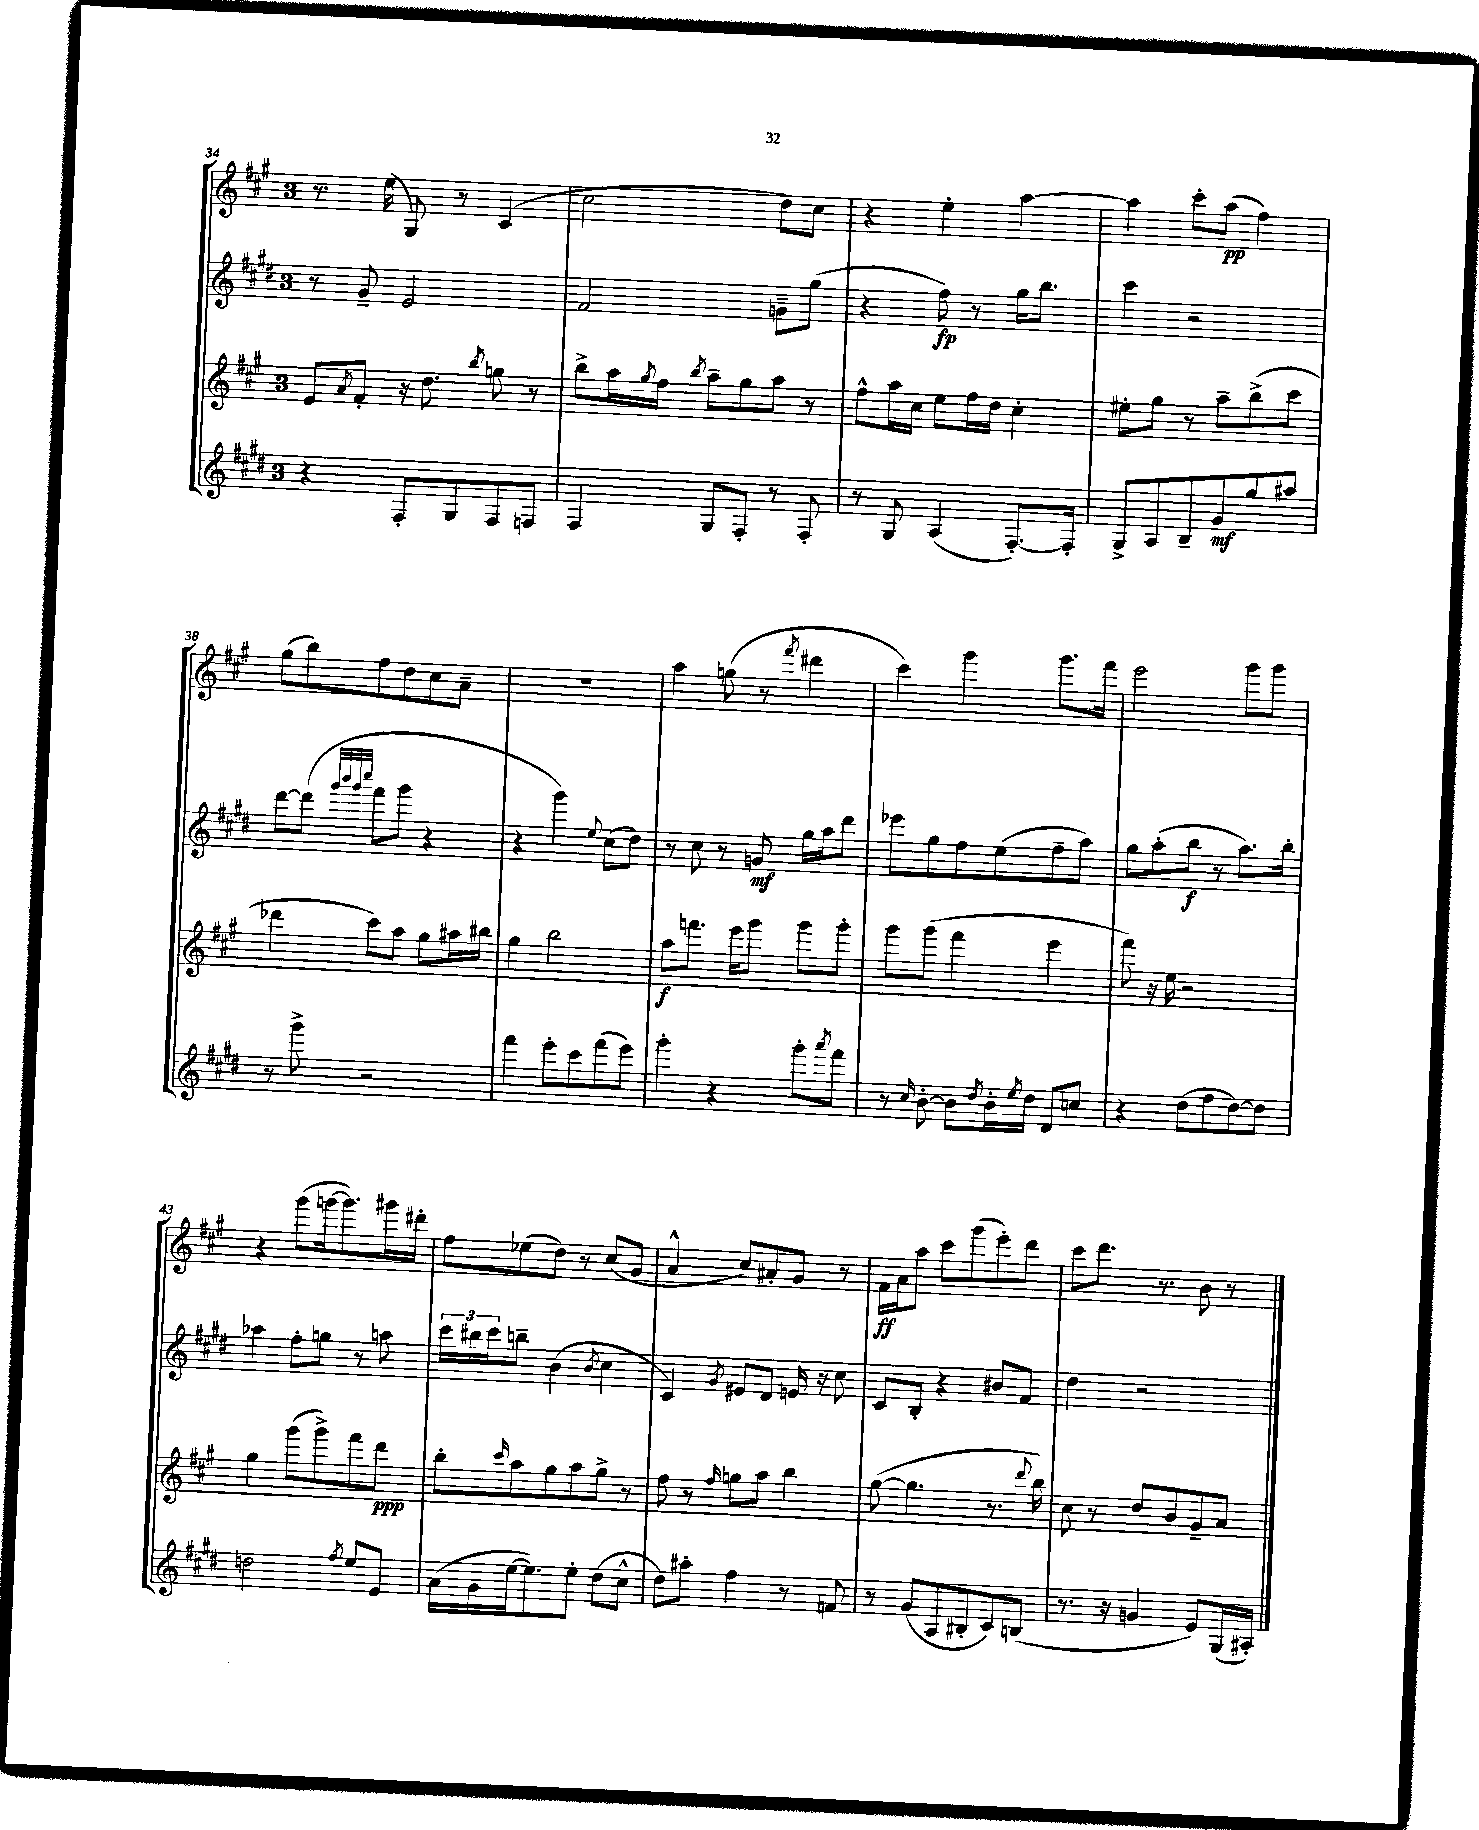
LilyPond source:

<<
\new StaffGroup <<
\new Staff = "s0" {
    \clef treble \key a \major \once \override Staff.TimeSignature.style = #'single-digit \time 3/4
    r8. e''16( gis8) r8 cis'4( |
    cis''2 d''8) cis''8 |
    r4 e''4-. a''4~ |
    a''4 cis'''8-. a''8\pp( fis''4) |
    gis''8( b''8) fis''8 d''8 cis''8 a'8-- |
    R2. |
    a''4 g''8( r8 \acciaccatura { fis'''8 } dis'''4 |
    cis'''4) gis'''4 gis'''8. fis'''16 |
    e'''2 gis'''8 gis'''8 |
    r4 gis'''8( g'''16~ g'''8.) gis'''16 dis'''16-. |
    fis''8 ees''8( d''8) r8 cis''8( gis'8 |
    a'4-^ cis''8) ais'8-. gis'8 r8 |
    fis'16\ff a'16 a''8 cis'''8 gis'''8( e'''8-.) d'''8 |
    cis'''8 d'''8. r8. b'8 r8 \bar "|." |
}
\new Staff = "s1" {
    \clef treble \key e \major \once \override Staff.TimeSignature.style = #'single-digit \time 3/4
    r8 gis'8-- e'2 |
    fis'2 g'8-- gis''8( |
    r4 fis''8\fp) r8 gis''16 b''8. |
    cis'''4 r2 |
    dis'''8~ dis'''8( \grace { gis'''32 b'''32 gis'''32 cis''''32 } fis'''8 gis'''8 r4 |
    r4 gis'''4) \appoggiatura { e''8 } cis''8( dis''8) |
    r8 cis''8 r8 g'8\mf gis''16 a''16 dis'''8 |
    ees'''8 gis''8 fis''8 e''8( fis''8-- a''8) |
    gis''8 a''8-.( b''8\f r8 a''8.) b''16-. |
    aes''4 fis''8-. g''8 r8 a''8 |
    \tuplet 3/2 { cis'''16 bis''16 cis'''16 } b''8-- b'4( \acciaccatura { b'8 } cis''4 |
    cis'4) \acciaccatura { gis'8 } eis'8 dis'8 e'16 r16 cis''8 |
    cis'8 b8-. r4 bis'8 fis'8 |
    dis''4 r2 \bar "|." |
}
\new Staff = "s2" {
    \clef treble \key a \major \once \override Staff.TimeSignature.style = #'single-digit \time 3/4
    e'8 \acciaccatura { a'8 } fis'8-. r16 d''8. \acciaccatura { b''8 } g''8 r8 |
    b''8-> a''16 \acciaccatura { gis''8 } fis''16 \acciaccatura { b''8 } a''8-- gis''8 a''8 r8 |
    fis''8-^ a''16 cis''16 e''8 fis''16 d''16 cis''4-. |
    eis''8-. gis''8 r8 a''8-- b''8->( cis'''8 |
    des'''4 cis'''8) a''8 gis''8 ais''16 bis''16 |
    gis''4 b''2 |
    a''8\f f'''8. e'''16 gis'''8 gis'''8 gis'''8-. |
    gis'''8 gis'''8( fis'''4 e'''4 |
    fis'''8) r16 e''16 r2 |
    gis''4 gis'''8( gis'''8->) fis'''8 d'''8\ppp |
    b''8-. \grace { cis'''16 } a''8 gis''8 a''8 gis''8-> r8 |
    fis''8 r8 \grace { fis''16 } g''8 a''8 b''4 |
    gis''8~( gis''4. r8. \appoggiatura { d'''8 } b''16) |
    cis''8 r8 d''8 b'8 gis'8-- a'8 \bar "|." |
}
\new Staff = "s3" {
    \clef treble \key e \major \once \override Staff.TimeSignature.style = #'single-digit \time 3/4
    r4 fis8-. gis8 fis8 f8 |
    fis4 gis8 fis8-. r8 fis8-. |
    r8 gis8 a4( fis8.~-.) fis16-. |
    gis8-> a8 b8-- gis'8\mf gis''8 ais''8 |
    r8 gis'''8-> r2 |
    fis'''4 e'''8-. cis'''8 fis'''8( e'''8) |
    gis'''4-. r4 gis'''8-. \acciaccatura { a'''8 } fis'''8 |
    r8 \grace { cis''16 } b'8~-. b'8 \acciaccatura { dis''8 } b'16-. \acciaccatura { e''8 } dis''16 dis'8 c''8 |
    r4 dis''8( fis''8 dis''8~) dis''8 |
    d''2 \acciaccatura { fis''8 } e''8 e'8 |
    a'16( gis'16 e''16~ e''8.) e''8-. dis''8( cis''8-^ |
    dis''8) ais''8-. fis''4 r8 f'8 |
    r8 gis'8( a8 bis8-. cis'8) b8( |
    r8. r16 g'4 e'8) gis16( ais16-.) \bar "|." |
}
>>
>>
\layout { \context { \Score currentBarNumber = #34 } }
